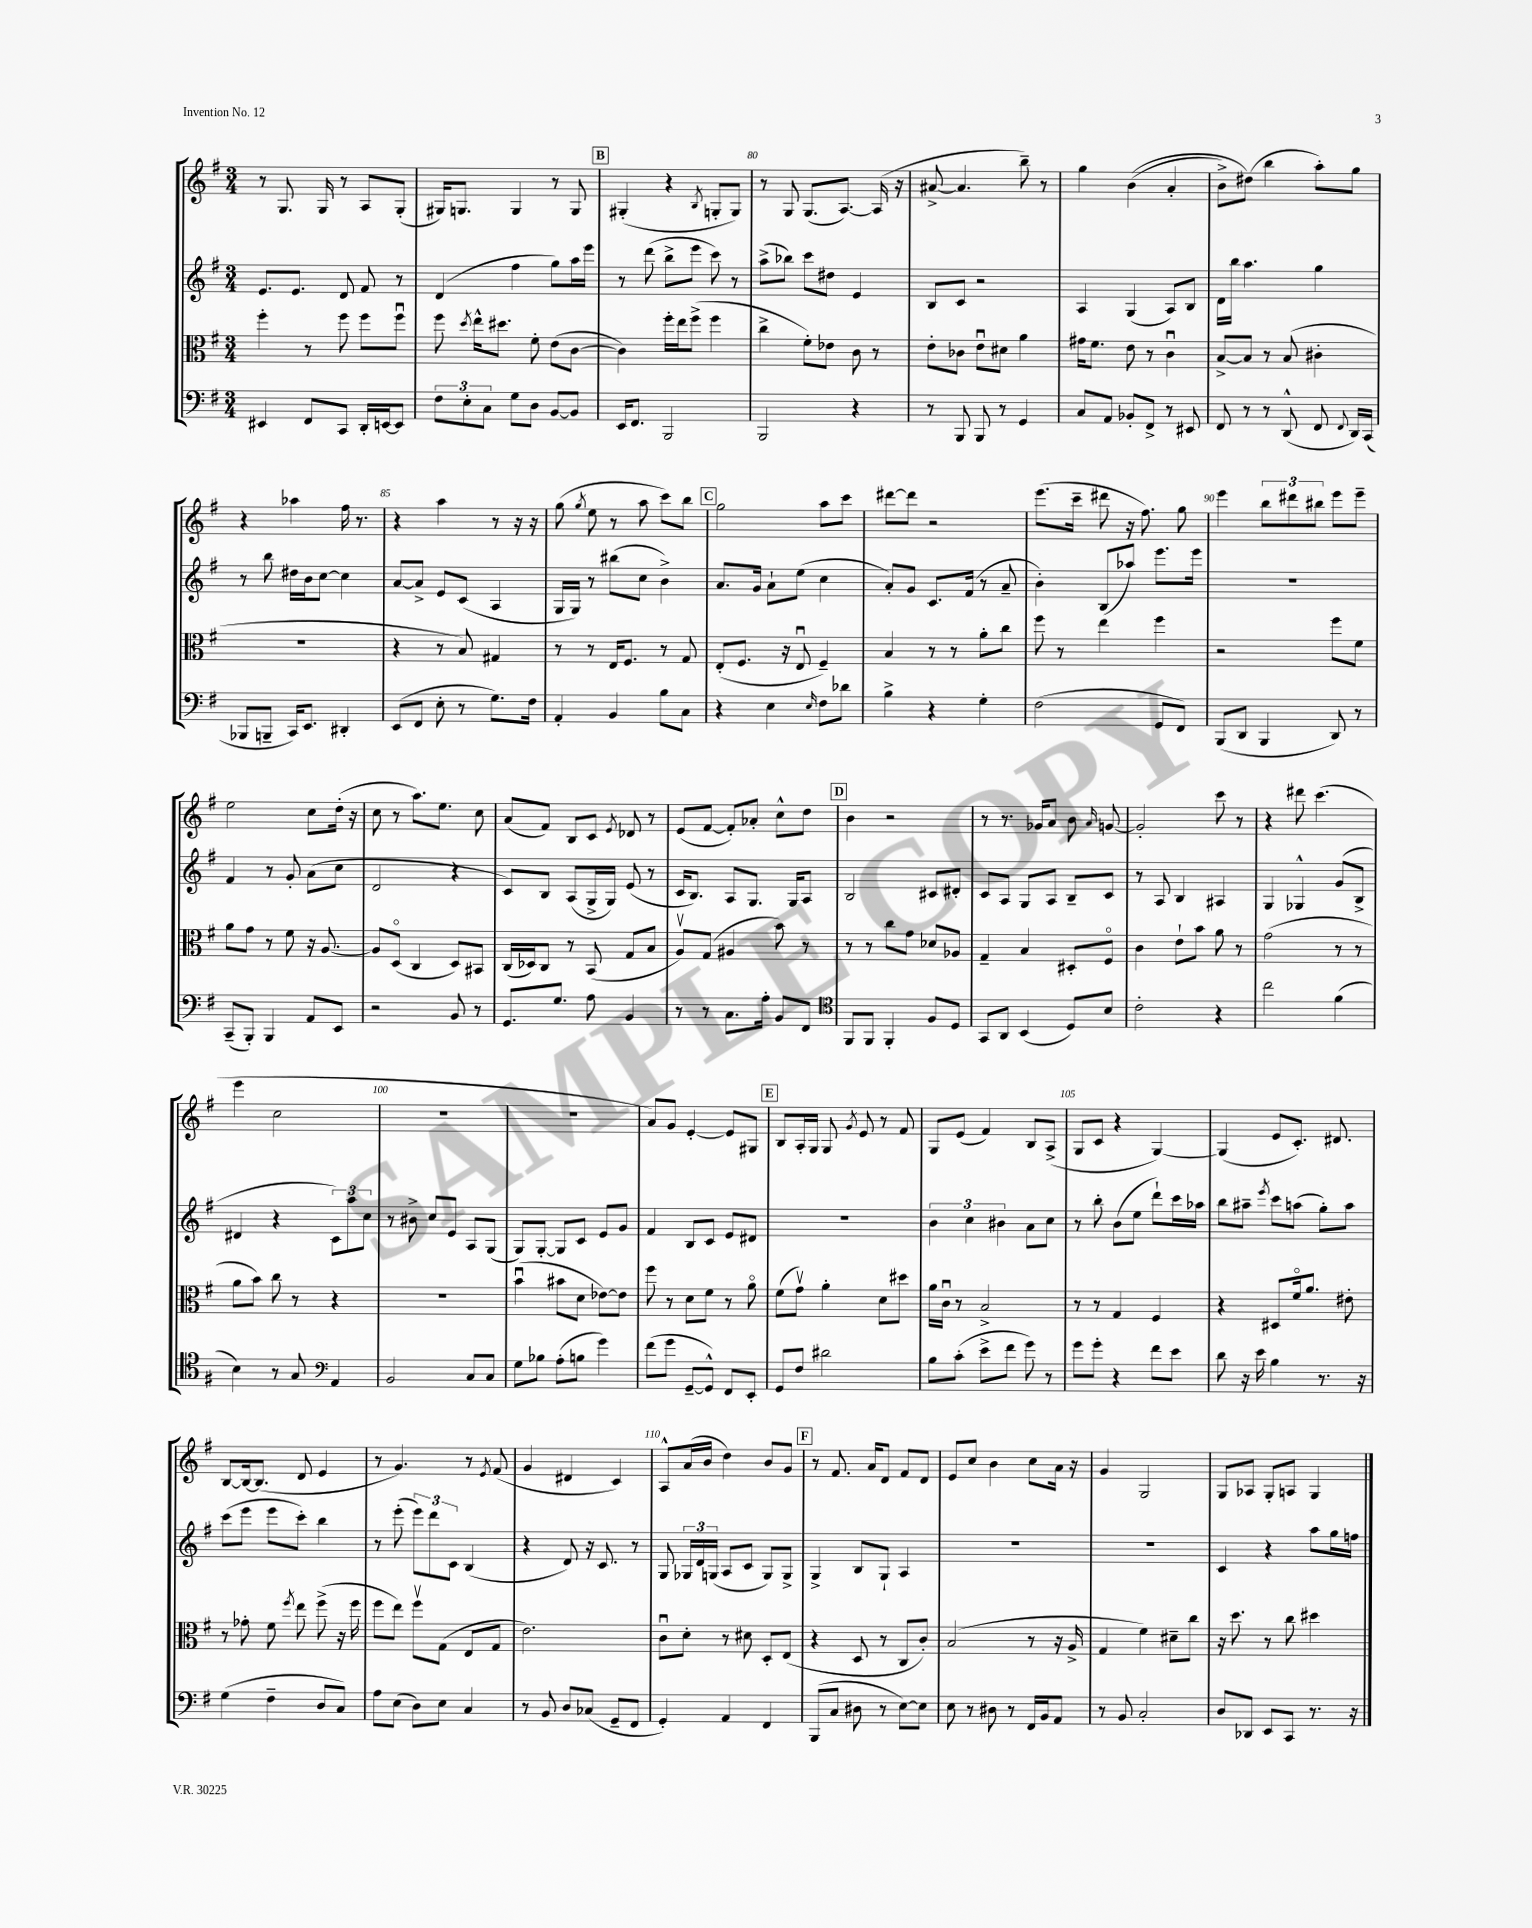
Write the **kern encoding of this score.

**kern	**kern	**kern	**kern
*part4	*part3	*part2	*part1
*staff4	*staff3	*staff2	*staff1
*clefF4	*clefC3	*clefG2	*clefG2
*k[f#]	*k[f#]	*k[f#]	*k[f#]
*M3/4	*M3/4	*M3/4	*M3/4
=77	=77	=77	=77
4EE#X/	4ff#'\	8.e/L	8r
.	.	.	8.G/
.	.	8.e/J	.
8FF#/L	8r	.	.
.	.	.	16G/
8CC/J	8ff#\	8d/	8r
16DD'/LL	8ff#\L	8f#/	8A/L
[16EEn/J	.	.	.
8EE/J]	8ff#u\J	8r	(8G'/J
=78	=78	=78	=78
12F#\L	8ff#\	(4d/	16G#X/KL)
.	.	.	8.Gn/J
12E'\	.	.	.
.	8qdd/	.	.
.	16ee^^\KL	.	.
12C\J	.	.	.
.	8.dd#X\J	.	.
8G\L	.	4ff#\	4G/
8D\J	8f#'\	.	.
[8BB/L	(8e\L	8gg\L)	8r
8BB/J]	[8c\J	16aa\L	8G/
.	.	16eee\JJ	.
!!LO:REH:place=s1:t=B
=79	=79	=79	=79
16EE/KL	4c\])	8r	(4G#X'/
8.FF#/J	.	.	.
.	.	(8ddd\	.
2BBB/	16ff#'\LL	8bb^\L	4r
.	16ee\J	.	.
.	(8ff#^\J	8eee\J	.
.	.	.	8qB/
.	4ff#\	8ccc\)	8Gn'/L
.	.	8r	8G/J)
=80	=80	=80	=80
2BBB/	4cc^\	(8aa^\L	8r
.	.	8bb-X\J)	8G/
.	8f#'\L)	8ccc\L	(8.G/L
.	8e-X\J	8dd#X\J	.
.	.	.	[8.A/J)
4r	8c\	4e/	.
.	8r	.	(16A/]
.	.	.	16r
=81	=81	=81	=81
8r	8e'\L	8B/L	[8a#X^/
8BBB/	8c-X\J	8c/J	4.a#/]
8BBB/	8eu\L	2r	.
8r	8d#X\J	.	.
4GG/	4a\	.	8bb~\)
.	.	.	8r
=82	=82	=82	=82
8C/L	16g#X\KL	4A/	4gg\
.	8.f#\J	.	.
8AA/J	.	.	.
8BB-X'/L	8e\	(4G/	((4b\
8FF#^/J	8r	.	.
8r	4cu\	8A/L)	4a'/
8EE#X/	.	8B/J	.
=83	=83	=83	=83
8FF#/	[8B^/L	16d\LL	8b^\L)
.	.	16bb\JJ	.
8r	8B/J]	4.aa\	(8dd#X\J)
8r	8r	.	4bb\
(8DD^^/	(8B/	.	.
8FF#/	4c#X'\	4gg\	8aa'\L)
8qqFF#/	.	.	.
16DD/LL)	.	.	8gg\J
(16CC/JJ	.	.	.
!!LO:LB:g=z
=84	=84	=84	=84
8BBB-X/L	2.r	8r	4r
8BBBn~/J	.	8bb\	.
16CC/KL)	.	16dd#X\LL	4aa-X\
8.EE/J	.	16b\J	.
.	.	[8cc\J	.
4DD#X'/	.	4cc\]	16ff#\
.	.	.	8.r
=85	=85	=85	=85
(8EE/L	4r	[8a/L	4r
8FF#/J	.	8a^/J]	.
8E'\	8r	8e/L	4aa\
8r	8B/)	(8c/J	.
8.G\L)	4G#X/	4A/	8r
.	.	.	16r
16F#\Jk	.	.	16r
=86	=86	=86	=86
4AA'/	8r	16G/LL	(8gg\
.	.	16G/JJ)	.
.	.	.	8qgg/
.	8r	8r	8ee\
4BB/	16E/KL	(8bb#X\L	8r
.	8.F#/J	.	.
.	.	8cc\J	8aa\
8B\L	8r	4b^\)	8ccc\L)
8C\J	8G/	.	8bb\J
!!LO:REH:place=s1:t=C
=87	=87	=87	=87
4r	(8E'/L	8.a/L	2gg\
.	8.F#/J	.	.
.	.	16g/Jk	.
4E\	.	8a`\L	.
.	16r	.	.
.	8Eu/	(8ee\J	.
16qqE/	.	.	.
8F#\L	4F#~/)	4cc\	8aa\L
8d-X\J	.	.	8ccc\J
=88	=88	=88	=88
4B^\	4B/	8a'/L)	[8ddd#X\L
.	.	8g/J	8ddd#\J]
4r	8r	8.c/L	2r
.	8r	.	.
.	.	(16f#/Jk	.
4G'\	8a'\L	8r	.
.	8cc\J	8a~/	.
=89	=89	=89	=89
(2F#\	8ff#\	4b'\)	(8.eee\L
.	8r	.	.
.	.	.	16ccc~\Jk
.	4ee\	(8B/L	8ddd#X\
.	.	8aa-X/J)	16r
.	.	.	8.ff#\)
8GG/L	4ff#\	8.eee\L	.
8FF#/J)	.	.	8gg\
.	.	16eee\Jk	.
=90	=90	=90	=90
(8BBB/L	2r	2.r	4eee\
8DD/J	.	.	.
4BBB/	.	.	12bb\L
.	.	.	12ddd#X\
.	.	.	12bb#X\J
8DD/)	8ff#\L	.	8eee\L
8r	8f#\J	.	8eee~\J
!!LO:LB:g=z
=91	=91	=91	=91
(8CC~/L	8a\L	4f#/	2ee\
8BBB'/J)	8g\J	.	.
4BBB/	8r	8r	.
.	8f#\	8g'/	.
8AA/L	16r	(8a\L	8cc\L
.	[8.A/	.	.
8EE/J	.	8cc\J	(16dd'\Jk
.	.	.	16r
=92	=92	=92	=92
2r	8A/L]	2d/	8cc\
.	(8D/J	.	8r
.	4C/	.	8.aa\L)
.	.	.	8.ee\J
8BB/	8D/L)	4r	.
8r	8BB#X/J	.	8cc\
=93	=93	=93	=93
8.GG/L	(16C/LL	8c/L)	(8a/L
.	16D-X/J)	.	.
.	8C/J	8B/J	8f#/J)
8.G/J	.	.	.
.	8r	(8A/L	8B/L
8A\	(8BB/	16G^/L	8c/J
.	.	16G/JJ)	.
.	.	.	8qe/
4BB/	8G/L	(8e/	8d-X/
.	8B/J	8r	8r
=94	=94	=94	=94
8r	8Av/L)	16c/KL	(8e/L
.	.	8.B/J)	.
8r	(8G/J	.	[8f#/J
8.C\L	4A#X/	8A/L	8f#'/L])
.	.	8.G/J	8a-X'/J
16A'\Jk	.	.	.
8BB/L	8b\)	.	8cc^^\L
.	.	16G/KL	.
8FF#/J	8r	8A/J	8dd\J
!!LO:REH:place=s1:t=D
=95	=95	=95	=95
*clefC4	*	*	*
8FF#/L	8r	2B/	4b\
8FF#/J	8r	.	.
4FF#'/	8cc\L	.	2r
.	8g\J	.	.
8F#/L	8d-X/L	8c#X/L	.
8D/J	8A-X/J	8d#X'/J	.
=96	=96	=96	=96
8GG/L	4G~/	8c/L	8r
8AA/J	.	8A/J	8.r
(4BB/	4B/	8G/L	.
.	.	.	16g-X/KL
.	.	8A/J	8a/J
8D/L)	8D#X'/L	8B~/L	8b\
.	.	.	16qqa/
8B/J	8F#/J	8c/J	[8gn/
=97	=97	=97	=97
2c'\	4c\	8r	2g'/]
.	.	8A/	.
.	8e`\L	4B/	.
.	8b\J	.	.
4r	8a\	4A#X/	8ccc\
.	8r	.	8r
=98	=98	=98	=98
2cc\	(2g\	4G/	4r
.	.	4G-X^^/	8ddd#X\
.	.	.	(4.ccc\
(4f#\	8r	(8g/L	.
.	8r	8B^/J	.
!!LO:LB:g=z
=99	=99	=99	=99
4B\)	8a\L	4d#X/	4eee\
.	8b\J)	.	.
8r	8cc\	4r	2cc\
8G/	8r	.	.
*clefF4	*	*	*
4AA/	4r	12c\L)	.
.	.	12aa\	.
.	.	12cc\J	.
=100	=100	=100	=100
2BB/	2.r	8r	2.r
.	.	8b#X^\	.
.	.	8cc/L	.
.	.	8e/J	.
8C/L	.	8A/L	.
8C/J	.	(8G/J	.
=101	=101	=101	=101
8G\L	(4bu\	8G/L)	2.r
8B-X\J	.	[8G'/J	.
(8A'\L	8b#X\L	8G/L]	.
8Bn\J	8d\J	8c/J	.
4g\)	[8e-X\L)	8e/L	.
.	8e-\J]	8g/J	.
=102	=102	=102	=102
(8f#\L	8ff#\	4f#/	8a/L)
8g\J	8r	.	8g/J
[8GG~/L	8d\L	8B/L	[4e'/
8GG^^/J])	8f#\J	8c/J	.
8FF#/L	8r	8e/L	8e/L]
8EE'/J	8a\	8d#X/J	8G#X/J
!!LO:REH:place=s1:t=E
=103	=103	=103	=103
8GG/L	(8f#\L	2.r	8B/L
8F#/J	8gv\J)	.	16A'/L
.	.	.	16G/JJ
2d#X\	4a'\	.	8G/
.	.	.	8qg/
.	.	.	8e/
.	8d\L	.	8r
.	8dd#X\J	.	8f#/
=104	=104	=104	=104
8B\L	16a\LL	6b\	8G/L
.	16cu\JJ	.	.
(8c'\J	8r	.	(8e/J
.	.	6cc\	.
8e^\L	2B^/	.	4f#/)
.	.	6b#X\	.
8f#\J	.	.	.
8g\)	.	8a\L	8B/L
8r	.	8cc\J	(8A^/J
=105	=105	=105	=105
8g\L	8r	8r	8G/L
8g'\J	8r	8bb'\	8c/J
4r	4G/	(8b\L	4r
.	.	8ee\J	.
8f#\L	4F#/	8ddd`\L)	[4G/)
8e\J	.	16ccc\L	.
.	.	16aa-X\JJ	.
=106	=106	=106	=106
8d\	4r	8bb\L	(4G/]
16r	.	8aa#X~\J	.
16e\	.	.	.
.	.	8qeee/	.
4B\	8D#X/L	8ccc\L	8e/L
.	16f#/k	(8aan\J	8.c'/J)
.	8.a/J	.	.
8.r	.	8gg'\L)	.
.	.	.	8.d#X/
.	8e#X'\	8aa\J	.
16r	.	.	.
!!LO:LB:g=z
=107	=107	=107	=107
(4G\	8r	(8ccc\L	[8B/L
.	8g-X'\	8eee\J	16B/k_
.	.	.	(8.B/J]
4F#~\	8f#\	8eee\L	.
.	8qff#/	.	.
.	8ee\	8ccc'\J)	8d/
8D/L	(8ff#^\	4bb\	4e/
8C/J)	16r	.	.
.	16ff#\	.	.
=108	=108	=108	=108
8A\L	8ff#\L	8r	8r
(8E\J	8ee\J)	(8eee'\	4.g/)
8D\L)	8ff#v\L	12eee\L)	.
.	.	12ddd\	.
8E\J	(8G\J	.	.
.	.	12c\J	.
4C/	8E/L	(4B/	8r
.	.	.	8qe/
.	8G/J	.	(8f#/
=109	=109	=109	=109
8r	2.e\)	4r	4g/
8BB/	.	.	.
8D/L	.	8d/)	4d#X/
(8C-X/J	.	16r	.
.	.	8.c/	.
8GG~/L	.	.	4c/)
8FF#/J	.	8r	.
=110	=110	=110	=110
4GG'/)	8cu\L	8G/	8A^^/L
.	8d'\J	24G-X/LL	(16a/L
.	.	24d/	.
.	.	.	16b/JJ
.	.	(24Gn/JJ	.
4AA/	8r	8A/L	4dd\)
.	8d#X\	8c/J	.
4FF#/	8D'/L	8G/L)	8b/L
.	(8E/J	8G^/J	8g/J
!!LO:REH:place=s1:t=F
=111	=111	=111	=111
(8BBB/L	4r	4G^/	8r
8C/J	.	.	8.f#/
8D#X\	8D/	8B/L	.
.	.	.	16a/KL
8r	8r	8G`/J	8d/J
[8E\L)	8C/L	4A/	8f#/L
8E\J]	8c'/J)	.	8d/J
=112	=112	=112	=112
8E\	(2B/	2.r	8e/L
8r	.	.	8cc/J
8D#X\	.	.	4b\
8r	.	.	.
16FF#/LL	8r	.	8cc\L
16BB/J	.	.	.
8AA/J	16r	.	16a\Jk
.	16A^/	.	16r
=113	=113	=113	=113
8r	4G/	2.r	4g/
8BB/	.	.	.
2C'/	4f#\)	.	2G/
.	8d#X~\L	.	.
.	8cc\J	.	.
=114	=114	=114	=114
8D/L	16r	4c/	8G/L
.	8.dd\	.	.
8DD-X/J	.	.	8A-X/J
8EE/L	8r	4r	8G'/L
8CC/J	8cc\	.	8An/J
8.r	4dd#X\	8aa\L	4G/
.	.	16gg\L	.
16r	.	16ffn\JJ	.
==	==	==	==
*-	*-	*-	*-
